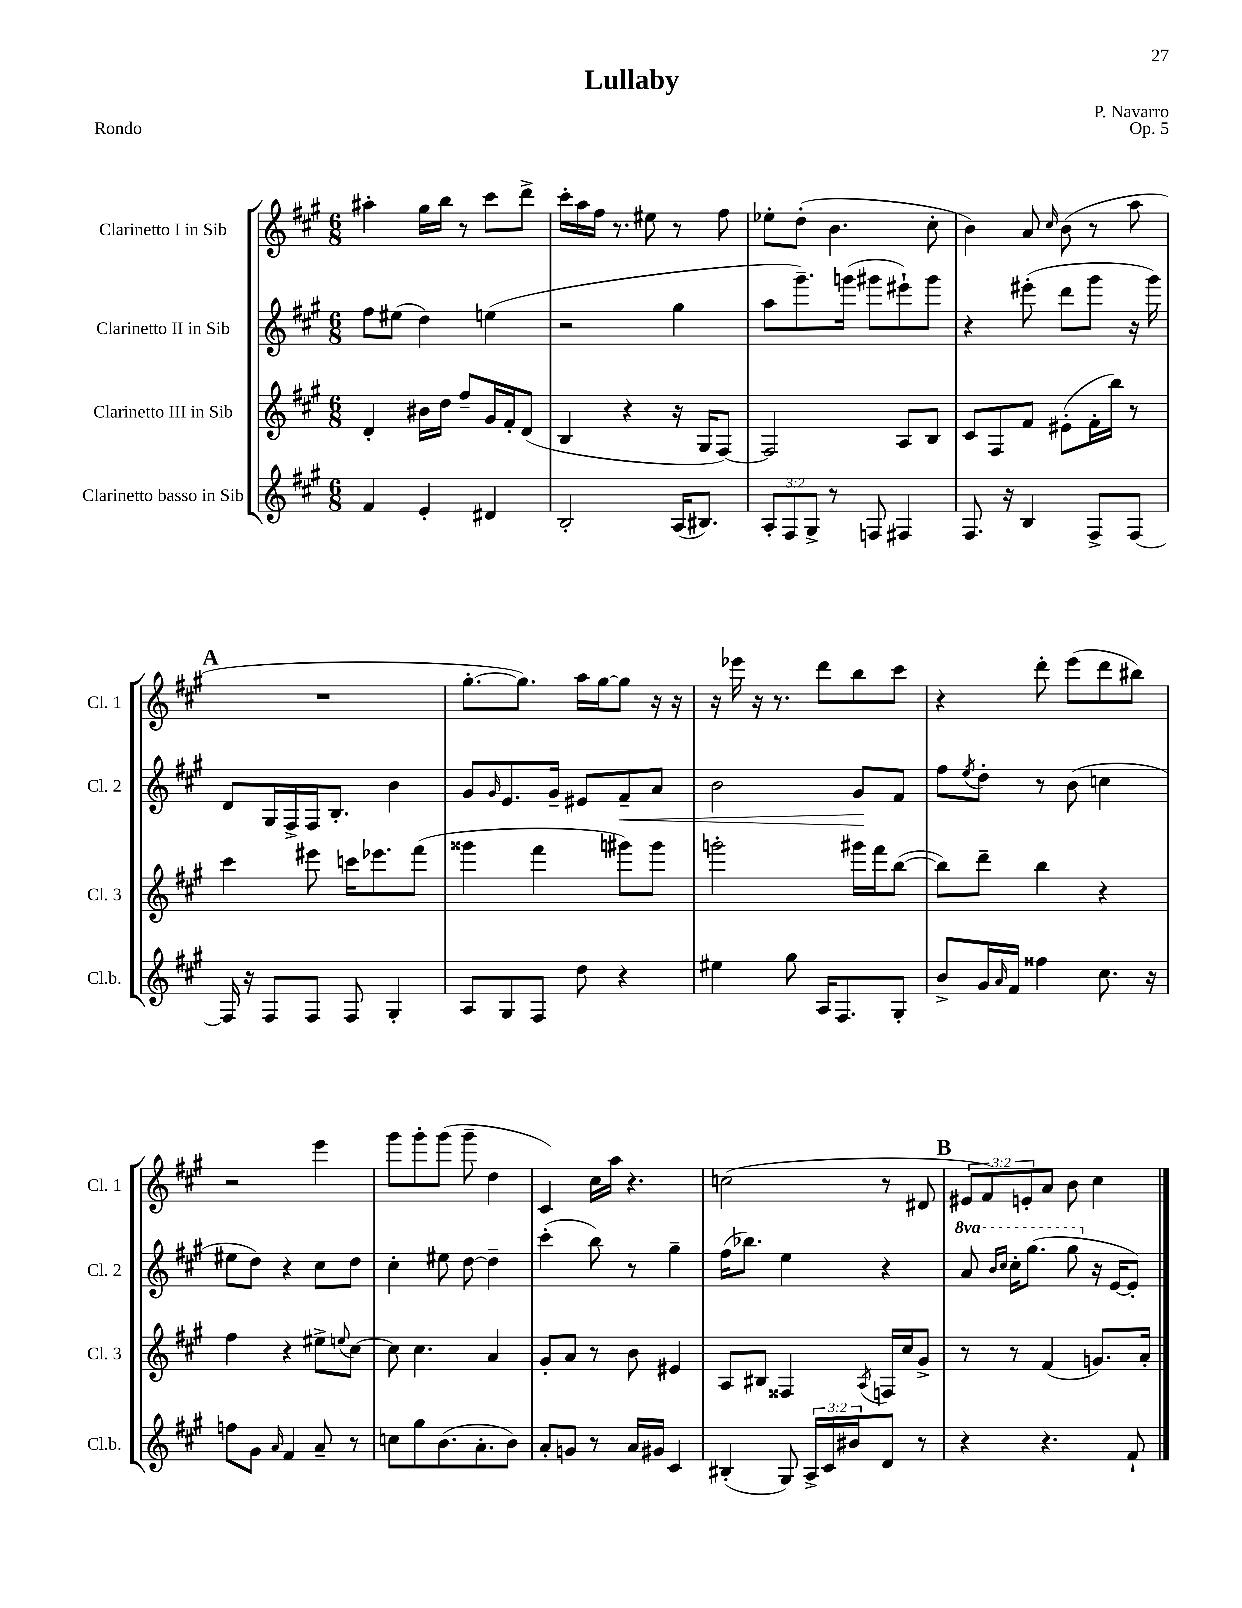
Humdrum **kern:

**kern	**kern	**kern	**dynam	**kern
*part4	*part3	*part2	*part2	*part1
*staff4	*staff3	*staff2	*staff2	*staff1
*I"Clarinetto basso in Sib	*I"Clarinetto III in Sib	*I"Clarinetto II in Sib	*	*I"Clarinetto I in Sib
*I'Cl.b.	*I'Cl. 3	*I'Cl. 2	*	*I'Cl. 1
*clefG2	*clefG2	*clefG2	*	*clefG2
*k[f#c#g#]	*k[f#c#g#]	*k[f#c#g#]	*	*k[f#c#g#]
*M6/8	*M6/8	*M6/8	*	*M6/8
=1	=1	=1	=1	=1
4f#/	4d'/	8ff#\L	.	4aa#X'\
.	.	(8ee#X\J	.	.
4e'/	16b#X\LL	4dd\)	.	16gg#\LL
.	16dd\JJ	.	.	16bb\JJ
.	8ff#~/L	.	.	8r
4d#X/	16g#/L	(4een\	.	8ccc#\L
.	16f#'/J	.	.	.
.	(8d/J	.	.	8ddd^\J
=2	=2	=2	=2	=2
2B'/	4B/	2r	.	16ccc#'\LL
.	.	.	.	16aa\
.	.	.	.	16ff#\JJ
.	.	.	.	8.r
.	4r	.	.	.
.	.	.	.	8ee#X\
(16A/KL	16r	4gg#\	.	8r
8.B#X/J)	16G#/KL	.	.	.
.	[8F#/J)	.	.	8ff#\
=3	=3	=3	=3	=3
12A'/L	2F#/]	8aa\L	.	8ee-X'\L
12F#/	.	.	.	.
.	.	8.ggg#~\)	.	(8dd'\J
12G#^/J	.	.	.	.
8r	.	.	.	4.b\
.	.	(16gggn\Jk	.	.
8Fn/	.	8ggg#X\L	.	.
4F#X/	8A/L	8eee#X`\)	.	.
.	8B/J	8ggg#\J	.	8cc#'\
=4	=4	=4	=4	=4
8.F#/	8c#/L	4r	.	4b\)
.	8F#/	.	.	.
16r	.	.	.	.
4B/	8f#/J	(8eee#X'\	.	8a/
.	.	.	.	16qqcc#/
.	(8e#X'\L	8ddd\L	.	(8b\
8F#^/L	16f#'\L	8ggg#\J	.	8r
.	16bb\JJ)	.	.	.
[8F#/J	8r	16r	.	8aa\
.	.	16ggg#\)	.	.
!!LO:LB:g=z
!!LO:REH:place=s1:t=A
=5	=5	=5	=5	=5
16F#/]	4ccc#\	8d/L	.	2.r
16r	.	.	.	.
8F#/L	.	16G#/L	.	.
.	.	16F#^/	.	.
8F#/J	8eee#X\	16F#/J	.	.
.	.	8.B'/J	.	.
8F#/	16cccn\KL	.	.	.
.	8.eee-X\	.	.	.
4G#'/	.	4b\	.	.
.	(8fff#\J	.	.	.
=6	=6	=6	=6	=6
8A/L	4ggg##X\	8g#/L	.	[8.gg#'\L
.	.	16qqg#/	.	.
8G#/	.	8.e/	.	.
.	.	.	.	8.gg#\J])
8F#/J	4fff#\	.	.	.
.	.	16g#~/Jk	.	.
8dd\	.	8e#X/L	.	16aa\LL
.	.	.	.	[16gg#\J
!	!	!	!LO:HP:b	!
4r	8ggg#X\L)	8f#~/	<	8gg#\J]
.	8ggg#\J	8a/J	.	16r
.	.	.	.	16r
=7	=7	=7	=7	=7
4ee#X\	2gggn'\	2b\	.	16r
.	.	.	.	16eee-X\
.	.	.	.	16r
.	.	.	.	8.r
8gg#\	.	.	.	.
16A/KL	.	.	.	8ddd\L
8.F#/	.	.	.	.
.	16ggg#X\LL	8g#/L	.	8bb\
.	16fff#\J	.	.	.
8G#'/J	([8bb\J	8f#/J	[	8ccc#\J
=8	=8	=8	=8	=8
8b^/L	8bb\L])	8ff#\L	.	4r
.	.	8qee/	.	.
16g#/L	8ddd~\J	8dd'\J	.	.
16qqa/	.	.	.	.
16f#/JJ	.	.	.	.
4ff##X\	4bb\	8r	.	8ddd'\
.	.	(8b\	.	(8eee\L
8.cc#\	4r	4ccn\	.	8ddd\
.	.	.	.	8bb#X\J)
16r	.	.	.	.
!!LO:LB:g=z
=9	=9	=9	=9	=9
8ffn\L	4ff#\	8ee#X\L	.	2r
8g#\J	.	8dd\J)	.	.
16qqa/	.	.	.	.
4f#/	4r	4r	.	.
8a~/	8ee#X^\L	8cc#\L	.	4eee\
.	8qqeen/	.	.	.
8r	[8cc#\J	8dd\J	.	.
=10	=10	=10	=10	=10
8ccn\L	8cc#\]	4cc#'\	.	8ggg#\L
8gg#\	4.cc#\	.	.	8ggg#'\
(8.b\	.	8ee#X\	.	(8ggg#\J
.	.	[8dd\	.	8ggg#~\
8.a'\	.	.	.	.
.	4a/	4dd~\]	.	4dd\
8b\J)	.	.	.	.
=11	=11	=11	=11	=11
8a'/L	8g#'/L	(4ccc#'\	.	4c#/)
8gn/J	8a/J	.	.	.
8r	8r	8bb\)	.	16cc#\LL
.	.	.	.	16aa\JJ
16a/LL	8b\	8r	.	4.r
16g#X/JJ	.	.	.	.
4c#/	4e#X/	4gg#~\	.	.
=12	=12	=12	=12	=12
(4B#X'/	8A/L	(16ff#\KL	.	(2ccn\
.	.	8.bb-X\J)	.	.
.	8B#X/J	.	.	.
8G#/)	4F##X/	4ee\	.	.
24A^/LL	.	.	.	.
24c#/	.	.	.	.
24b#X/J	.	.	.	.
.	8qA/	.	.	.
8d/J	16Fn/LL	4r	.	8r
.	16cc#/J	.	.	.
8r	8g#^/J	.	.	8d#X/
!!LO:REH:place=s1:t=B
=13	=13	=13	=13	=13
*	*	*8va	*	*
4r	8r	8aa/	.	12e#X/L
.	.	.	.	12f#/)
.	.	16qqbb/LL	.	.
.	.	16qqccc#/JJ	.	.
.	8r	16ccc#'\KL	.	.
.	.	.	.	12en'/
.	.	(8.ggg#\J	.	.
4.r	(4f#/	.	.	8a/J
.	.	8ggg#\	.	8b\
*	*	*X8va	*	*
.	8.gn/L)	16r	.	4cc#\
.	.	[16e/KL	.	.
8f#`/	.	8e'/J])	.	.
.	16a'/Jk	.	.	.
==	==	==	==	==
*-	*-	*-	*-	*-
